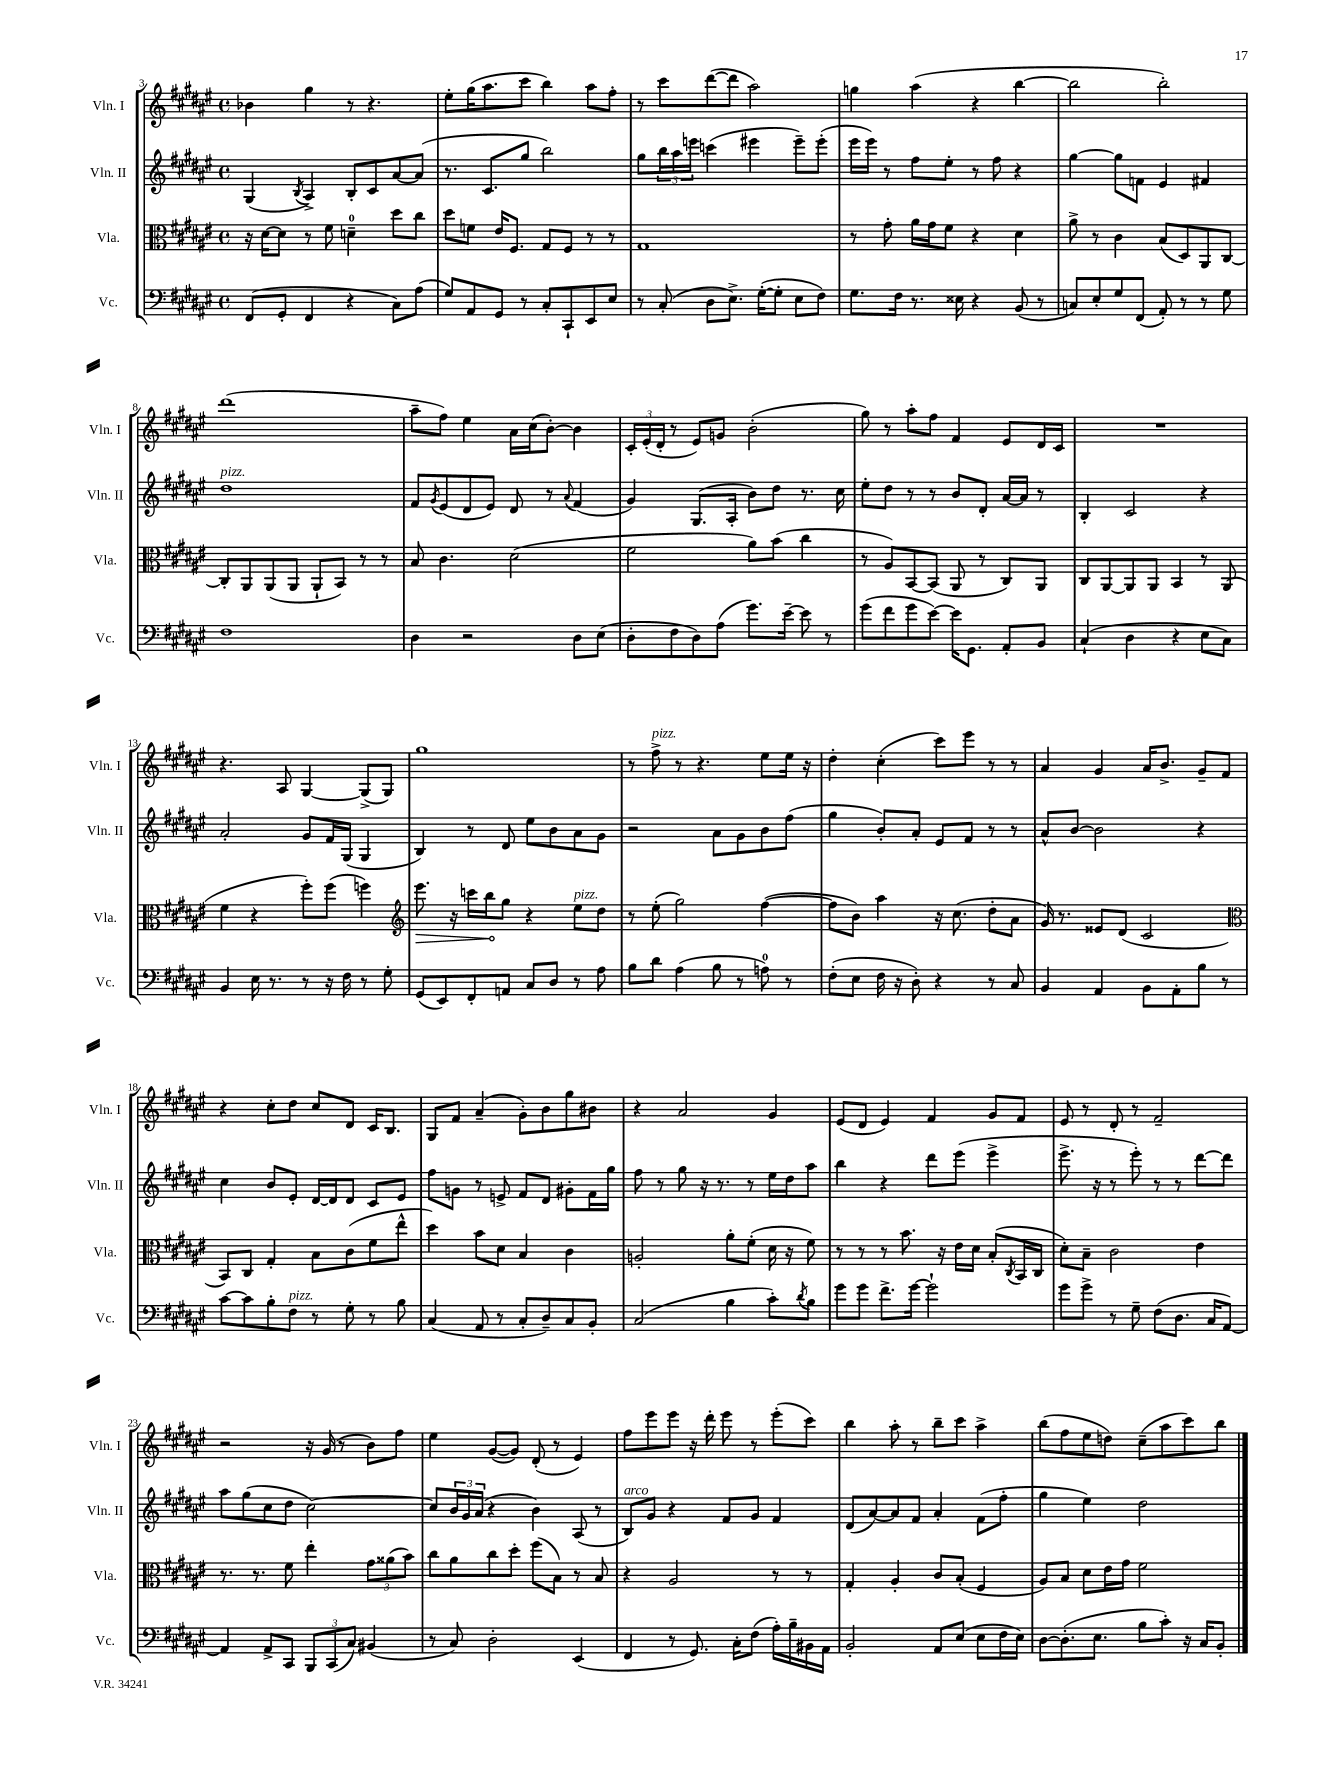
<<
\new StaffGroup <<
\new Staff = "s0" \with { instrumentName = "Vln. I" shortInstrumentName = "Vln. I" } {
    \clef treble \key fis \major \defaultTimeSignature \time 4/4
    bes'4 gis''4 r8 r4. |
    eis''8-. gis''16( ais''8. cis'''8 b''4) ais''8 fis''8-. |
    r8 cis'''8 dis'''8~( dis'''8 ais''2) |
    g''4 ais''4( r4 b''4~ |
    b''2 b''2-.) |
    dis'''1( |
    ais''8-- fis''8) eis''4 ais'16 cis''16( b'8~-.) b'4 |
    \tuplet 3/2 { cis'16-. eis'16-.( dis'16-. } r8 eis'8) g'8 b'2-.( |
    gis''8) r8 ais''8-. fis''8 fis'4 eis'8 dis'16 cis'16 |
    R1 |
    r4. ais8 gis4~ gis8->( gis8) |
    gis''1 |
    r8 fis''8->^\markup { \italic "pizz." } r8 r4. eis''8 eis''16 r16 |
    dis''4-. cis''4-.( cis'''8) eis'''8 r8 r8 |
    ais'4 gis'4 ais'16 b'8.-> gis'8-- fis'8 |
    r4 cis''8-. dis''8 cis''8 dis'8 cis'16 b8. |
    gis8 fis'8 ais'4--( gis'8-.) b'8 gis''8 bis'8 |
    r4 ais'2 gis'4 |
    eis'8( dis'8 eis'4) fis'4 gis'8 fis'8 |
    eis'8 r8 dis'8-. r8 fis'2-- |
    r2 r16 gis'16( r8 b'8) fis''8 |
    eis''4 gis'8~( gis'8) dis'8-.( r8 eis'4) |
    fis''8 eis'''8 eis'''8 r16 dis'''16-. eis'''8 r8 eis'''8-.( cis'''8) |
    b''4 ais''8-. r8 b''8-- cis'''8 ais''4-> |
    b''8( fis''8 eis''8 d''8) cis''8--( ais''8 cis'''8) b''8 \bar "|." |
}
\new Staff = "s1" \with { instrumentName = "Vln. II" shortInstrumentName = "Vln. II" } {
    \clef treble \key fis \major \defaultTimeSignature \time 4/4
    gis4( \acciaccatura { b8 } ais4->) b8-. cis'8 ais'8~ ais'8( |
    r8. cis'8. gis''8 b''2) |
    gis''8 \tuplet 3/2 { b''16 ais''16 e'''16 } c'''4( eis'''4 eis'''8--) eis'''8-.( |
    eis'''16 eis'''16) r8 fis''8 eis''8-. r8 fis''8 r4 |
    gis''4~ gis''8 f'8 eis'4 fis'4 |
    dis''1^\markup { \italic "pizz." } |
    fis'8 \acciaccatura { gis'8 } eis'8( dis'8 eis'8) dis'8 r8 \appoggiatura { ais'8 } fis'4( |
    gis'4) gis8.( ais16-. b'8) dis''8 r8. cis''16 |
    eis''8-. dis''8 r8 r8 b'8 dis'8-. ais'16~ ais'16 r8 |
    b4-. cis'2 r4 |
    ais'2-. gis'8 fis'16 gis16( gis4 |
    b4) r8 dis'8 eis''8 b'8 ais'8 gis'8 |
    r2 ais'8 gis'8 b'8 fis''8( |
    gis''4 b'8-.) ais'8-. eis'8 fis'8 r8 r8 |
    ais'8-^ b'8~ b'2 r4 |
    cis''4 b'8 eis'8-. dis'16~ dis'16 dis'8 cis'8 eis'8 |
    fis''8 g'8 r8 e'8-> fis'8 dis'8 gis'8-. fis'16 gis''16 |
    fis''8 r8 gis''8 r16 r8. r8 eis''16 dis''16 ais''8 |
    b''4 r4 dis'''8 eis'''8( eis'''4-> |
    eis'''8.-> r16 r8 eis'''8-.) r8 r8 dis'''8~ dis'''8 |
    ais''8 gis''8( cis''8 dis''8 cis''2~) |
    cis''8 \tuplet 3/2 { b'16 gis'16 ais'16( } r4 b'4) ais8( r8 |
    b8^\markup { \italic "arco" }) gis'8 r4 fis'8 gis'8 fis'4 |
    dis'8( ais'8~) ais'8 fis'8 ais'4-. fis'8( fis''8-. |
    gis''4 eis''4) dis''2 \bar "|." |
}
\new Staff = "s2" \with { instrumentName = "Vla." shortInstrumentName = "Vla." } {
    \clef alto \key fis \major \defaultTimeSignature \time 4/4
    r16 dis'16~ dis'8 r8 fis'8 d'4-0-- dis''8 cis''8 |
    dis''8 f'8 eis'16 fis8. gis8 fis8 r8 r8 |
    gis1 |
    r8 gis'8-. ais'16 gis'16 fis'8 r4 dis'4 |
    ais'8-> r8 cis'4 b8( dis8) ais,8 cis8~ |
    cis8-. ais,8 ais,8( ais,8 ais,8-! b,8) r8 r8 |
    b8 cis'4. dis'2( |
    fis'2 ais'8) b'8( cis''4 |
    r8 ais8) b,8~ b,8( ais,8 r8 cis8) ais,8 |
    cis8 ais,8~ ais,8 ais,8 b,4 r8 ais,8( |
    fis'4 r4 fis''8-.) fis''8( f''4) |
    \clef treble \once \override Hairpin.circled-tip = ##t eis'''8.\> r16 c'''16 b''16\! gis''8 r4 eis''8^\markup { \italic "pizz." } dis''8 |
    r8 eis''8-.( gis''2) fis''4~( |
    fis''8 b'8) ais''4 r16 cis''8.( dis''8-. ais'8 |
    gis'16) r8. eisis'8 dis'8( cis'2 |
    \clef alto b,8) cis8 gis4-. b8 cis'8( fis'8 eis''8-^ |
    dis''4) b'8 dis'8 b4 cis'4 |
    a2-. ais'8-. fis'8-.( dis'16 r16 fis'8) |
    r8 r8 r8 b'8. r16 eis'16 dis'16 b8-.( \acciaccatura { cis8 } b,16 cis16 |
    dis'8-.) b8-- cis'2 eis'4 |
    r8. r8. fis'8 eis''4-. \tuplet 3/2 { gis'8 aisis'8( b'8) } |
    cis''8 ais'8 cis''8 dis''8-. fis''8( b8) r8 b8 |
    r4 ais2 r8 r8 |
    gis4-. ais4-. cis'8 b8-.( fis4 |
    ais8) b8 dis'8 eis'16 gis'16 fis'2 \bar "|." |
}
\new Staff = "s3" \with { instrumentName = "Vc." shortInstrumentName = "Vc." } {
    \clef bass \key fis \major \defaultTimeSignature \time 4/4
    fis,8( gis,8-. fis,4 r4 cis8) ais8( |
    gis8) ais,8 gis,8 r8 cis8-. cis,8-! eis,8 eis8 |
    r8 cis8-.( dis8 eis8.->) gis16~-.( gis8-. eis8 fis8) |
    gis8. fis16 r8. eisis16 r4 b,8( r8 |
    c8) eis8-. gis8 fis,8( ais,8-.) r8 r8 gis8 |
    fis1 |
    dis4 r2 dis8 eis8( |
    dis8-. fis8 dis8) ais8( gis'8.) eis'16~-- eis'8 r8 |
    gis'8( fis'8 gis'8 eis'8~) eis'16 gis,8. ais,8-. b,8 |
    cis4-!( dis4 r4 eis8 cis8) |
    b,4 eis16 r8. r8 r16 fis16 r8 gis8-. |
    gis,8( eis,8) fis,8-. a,8 cis8 dis8 r8 ais8 |
    b8 dis'8 ais4( b8 r8 a8-0) r8 |
    fis8-.( eis8 fis16 r16 dis8-.) r4 r8 cis8 |
    b,4 ais,4 b,8 ais,8-. b8 r8 |
    cis'8~ cis'8 b8-. fis8^\markup { \italic "pizz." } r8 gis8-. r8 b8 |
    cis4( ais,8 r8 cis8-. dis8--) cis8 b,8-. |
    cis2( b4 cis'8-.) \acciaccatura { dis'8 } b8 |
    gis'8 gis'8 fis'8.-> gis'16~ gis'2-! |
    gis'8 gis'8-> r8 gis8-- fis8( dis8. cis16 ais,8~) |
    ais,4 ais,8-> cis,8 \tuplet 3/2 { b,,8 cis,8( cis8) } bis,4( |
    r8 cis8) dis2-. eis,4( |
    fis,4 r8 gis,8.) cis16-. fis8( ais16-.) b16-- bis,16 ais,16 |
    b,2-. ais,8 eis8( eis8 fis16 eis16) |
    dis8~ dis8.-.( eis8. b8 cis'8-.) r16 cis16 b,8-. \bar "|." |
}
>>
>>
\layout { \context { \Score currentBarNumber = #3 } }
